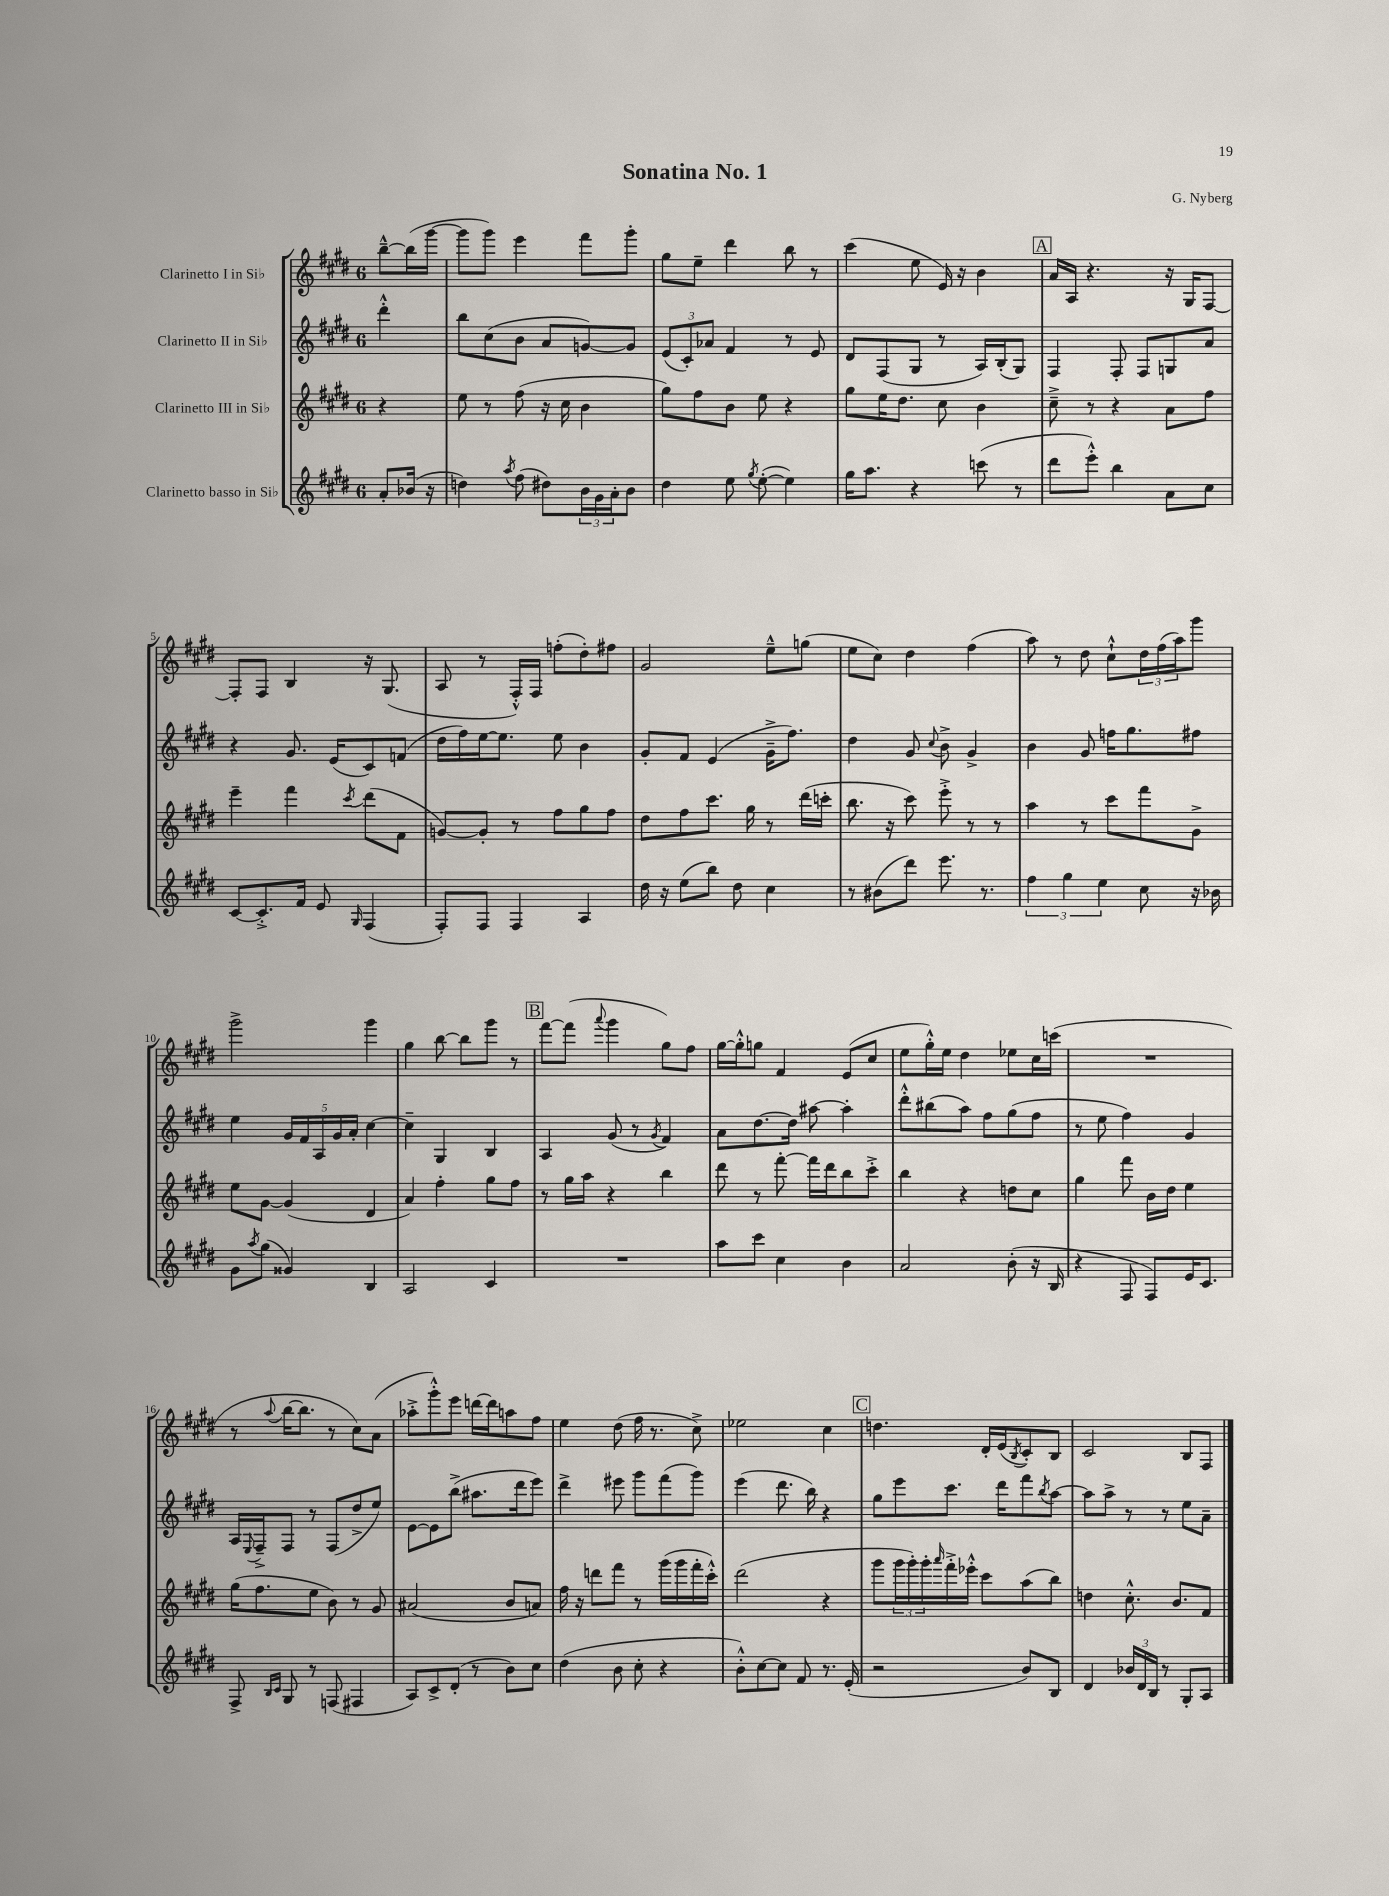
\header { title = "Sonatina No. 1" composer = "G. Nyberg" }
<<
\new StaffGroup <<
\new Staff = "s0" \with { instrumentName = "Clarinetto I in Sib" } {
    \clef treble \key e \major \once \override Staff.TimeSignature.style = #'single-digit \time 6/8 \partial 4
    b''8~---^ b''16( gis'''16~ |
    gis'''8 gis'''8) e'''4 fis'''8 gis'''8-. |
    gis''8 e''8-- dis'''4 b''8 r8 |
    cis'''4( e''8 e'16) r16 b'4 |
    \mark \markup { \box "A" } a'16 a16 r4. r16 gis16 fis8~ |
    fis8-. fis8 b4 r16 gis8.( |
    a8 r8 fis16-.-^) fis16 f''8-.( dis''8-.) fis''8 |
    gis'2 e''8---^ g''8( |
    e''8 cis''8) dis''4 fis''4( |
    a''8) r8 dis''8 cis''8-!-^ \tuplet 3/2 { dis''16 fis''16( a''16) } gis'''8 |
    gis'''2-> gis'''4 |
    gis''4 b''8~ b''8 gis'''8 r8 |
    \mark \markup { \box "B" } fis'''8~ fis'''8( \appoggiatura { a'''8 } gis'''4 gis''8) fis''8 |
    gis''16~ gis''16-.-^ g''8 fis'4 e'8( cis''8 |
    e''8 gis''16-.-^) e''16 dis''4 ees''8 cis''16 c'''16( |
    R2. |
    r8 \appoggiatura { a''8 } b''16~ b''8. r8 cis''8) a'8( |
    aes''8-.-> gis'''8-.-^) e'''8 d'''16~ d'''16 a''8 fis''8 |
    e''4 dis''8( fis''16 r8. cis''8->) |
    ees''2 cis''4 |
    \mark \markup { \box "C" } d''4. dis'16-. e'16( \acciaccatura { b8 } cis'8-.) b8 |
    cis'2 b8 fis8 \bar "|." |
}
\new Staff = "s1" \with { instrumentName = "Clarinetto II in Sib" } {
    \clef treble \key e \major \once \override Staff.TimeSignature.style = #'single-digit \time 6/8 \partial 4
    dis'''4-.-^ |
    b''8 cis''8( b'8 a'8 g'8~) g'8 |
    \tuplet 3/2 { e'8( cis'8-.) aes'8 } fis'4 r8 e'8 |
    dis'8 fis8( gis8 r8 a16) b16-.( gis8) |
    \mark \markup { \box "A" } fis4 fis8-. fis8 g8 a'8 |
    r4 gis'8. e'16( cis'8) f'8( |
    dis''16 fis''16) e''16~ e''8. e''8 b'4 |
    gis'8-. fis'8 e'4( gis'16---> fis''8.) |
    dis''4 gis'8 \appoggiatura { cis''8 } b'8-> gis'4-> |
    b'4 gis'8 f''16 gis''8. fis''8 |
    e''4 \tuplet 5/4 { gis'16 fis'16 a16 gis'16 a'16-. } cis''4~ |
    cis''4-- gis4 b4 |
    \mark \markup { \box "B" } a4 gis'8( r8 \acciaccatura { gis'8 } fis'4) |
    a'8 dis''8.~ dis''16 ais''8~ ais''4-. |
    dis'''8-.-^ bis''8( a''8) fis''8 gis''8( fis''8 |
    r8 e''8 fis''4) gis'4 |
    a16 \appoggiatura { e8 } fis16---> fis8 r8 fis8( dis''8-> e''8) |
    e'8~ e'8 b''8->( ais''8. dis'''16 e'''8) |
    dis'''4-> eis'''8 gis'''8 fis'''8( gis'''8) |
    e'''4( dis'''8. b''16) r4 |
    \mark \markup { \box "C" } gis''8 e'''8 cis'''8. dis'''16 fis'''8 \acciaccatura { b''8 } a''8~ |
    a''8 a''8-> r8 r8 e''8 a'8-- \bar "|." |
}
\new Staff = "s2" \with { instrumentName = "Clarinetto III in Sib" } {
    \clef treble \key e \major \once \override Staff.TimeSignature.style = #'single-digit \time 6/8 \partial 4
    r4 |
    e''8 r8 fis''8( r16 cis''16 b'4 |
    gis''8) fis''8 b'8 e''8 r4 |
    gis''8 e''16 dis''8. cis''8 b'4 |
    \mark \markup { \box "A" } cis''8---> r8 r4 a'8 fis''8 |
    e'''4-- fis'''4 \acciaccatura { cis'''8 } dis'''8( fis'8 |
    g'8~) g'8-. r8 fis''8 gis''8 fis''8 |
    dis''8 fis''8 cis'''8. gis''16 r8 dis'''16( c'''16-. |
    b''8. r16 cis'''8) e'''8-.-> r8 r8 |
    a''4 r8 cis'''8 fis'''8 gis'8-> |
    e''8 gis'8~ gis'4( dis'4 |
    a'4) fis''4-. gis''8 fis''8 |
    \mark \markup { \box "B" } r8 gis''16 a''16 r4 b''4 |
    dis'''8 r8 fis'''8~-. fis'''16 dis'''16 b''8 cis'''8-.-> |
    b''4 r4 d''8 cis''8 |
    gis''4 fis'''8 b'16 dis''16 e''4 |
    gis''16( fis''8. e''8 b'8) r8 gis'8 |
    ais'2( b'8 a'8) |
    fis''16 r16 d'''8 fis'''8 r8 gis'''16( gis'''16 fis'''16-. cis'''16-.-^) |
    dis'''2( r4 |
    \mark \markup { \box "C" } gis'''8 \tuplet 3/2 { gis'''16 gis'''16-.) gis'''16-. } \grace { a'''16 } fis'''16-.-> ees'''16-.-^ cis'''8 a''8( b''8) |
    d''4 cis''8.-.-^ b'8. fis'8 \bar "|." |
}
\new Staff = "s3" \with { instrumentName = "Clarinetto basso in Sib" } {
    \clef treble \key e \major \once \override Staff.TimeSignature.style = #'single-digit \time 6/8 \partial 4
    a'8-. bes'16( r16 |
    d''4) \acciaccatura { a''8 } fis''8( dis''8) \tuplet 3/2 { b'16 gis'16 a'16-. } b'8 |
    dis''4 e''8 \acciaccatura { gis''8 } e''8~-.( e''4) |
    gis''16 a''8. r4 c'''8( r8 |
    \mark \markup { \box "A" } dis'''8 e'''8-.-^) b''4 a'8 cis''8 |
    cis'8~ cis'8.-.-> fis'16 e'8 \grace { gis16 } fis4( |
    fis8-.) fis8 fis4 a4 |
    dis''16 r16 e''8( b''8) dis''8 cis''4 |
    r8 bis'8( dis'''8) e'''8. r8. |
    \tuplet 3/2 { fis''4 gis''4 e''4 } cis''8 r16 bes'16 |
    gis'8 \acciaccatura { a''8 } gis''8( gisis'4) b4 |
    a2 cis'4 |
    \mark \markup { \box "B" } R2. |
    a''8 cis'''8 cis''4 b'4 |
    a'2 b'8-.( r16 b16 |
    r4 fis8 fis8) e'16 cis'8. |
    fis8-> \grace { b16 cis'16 } gis8 r8 f8( fis4 |
    a8) cis'8-> dis'8-.( r8 b'8) cis''8 |
    dis''4( b'8 cis''8-. r4 |
    b'8-.-^) cis''8~ cis''8 fis'8 r8. e'16-.( |
    \mark \markup { \box "C" } r2 b'8) b8 |
    dis'4 \tuplet 3/2 { bes'16 dis'16 b16 } r8 gis8-. a8 \bar "|." |
}
>>
>>
